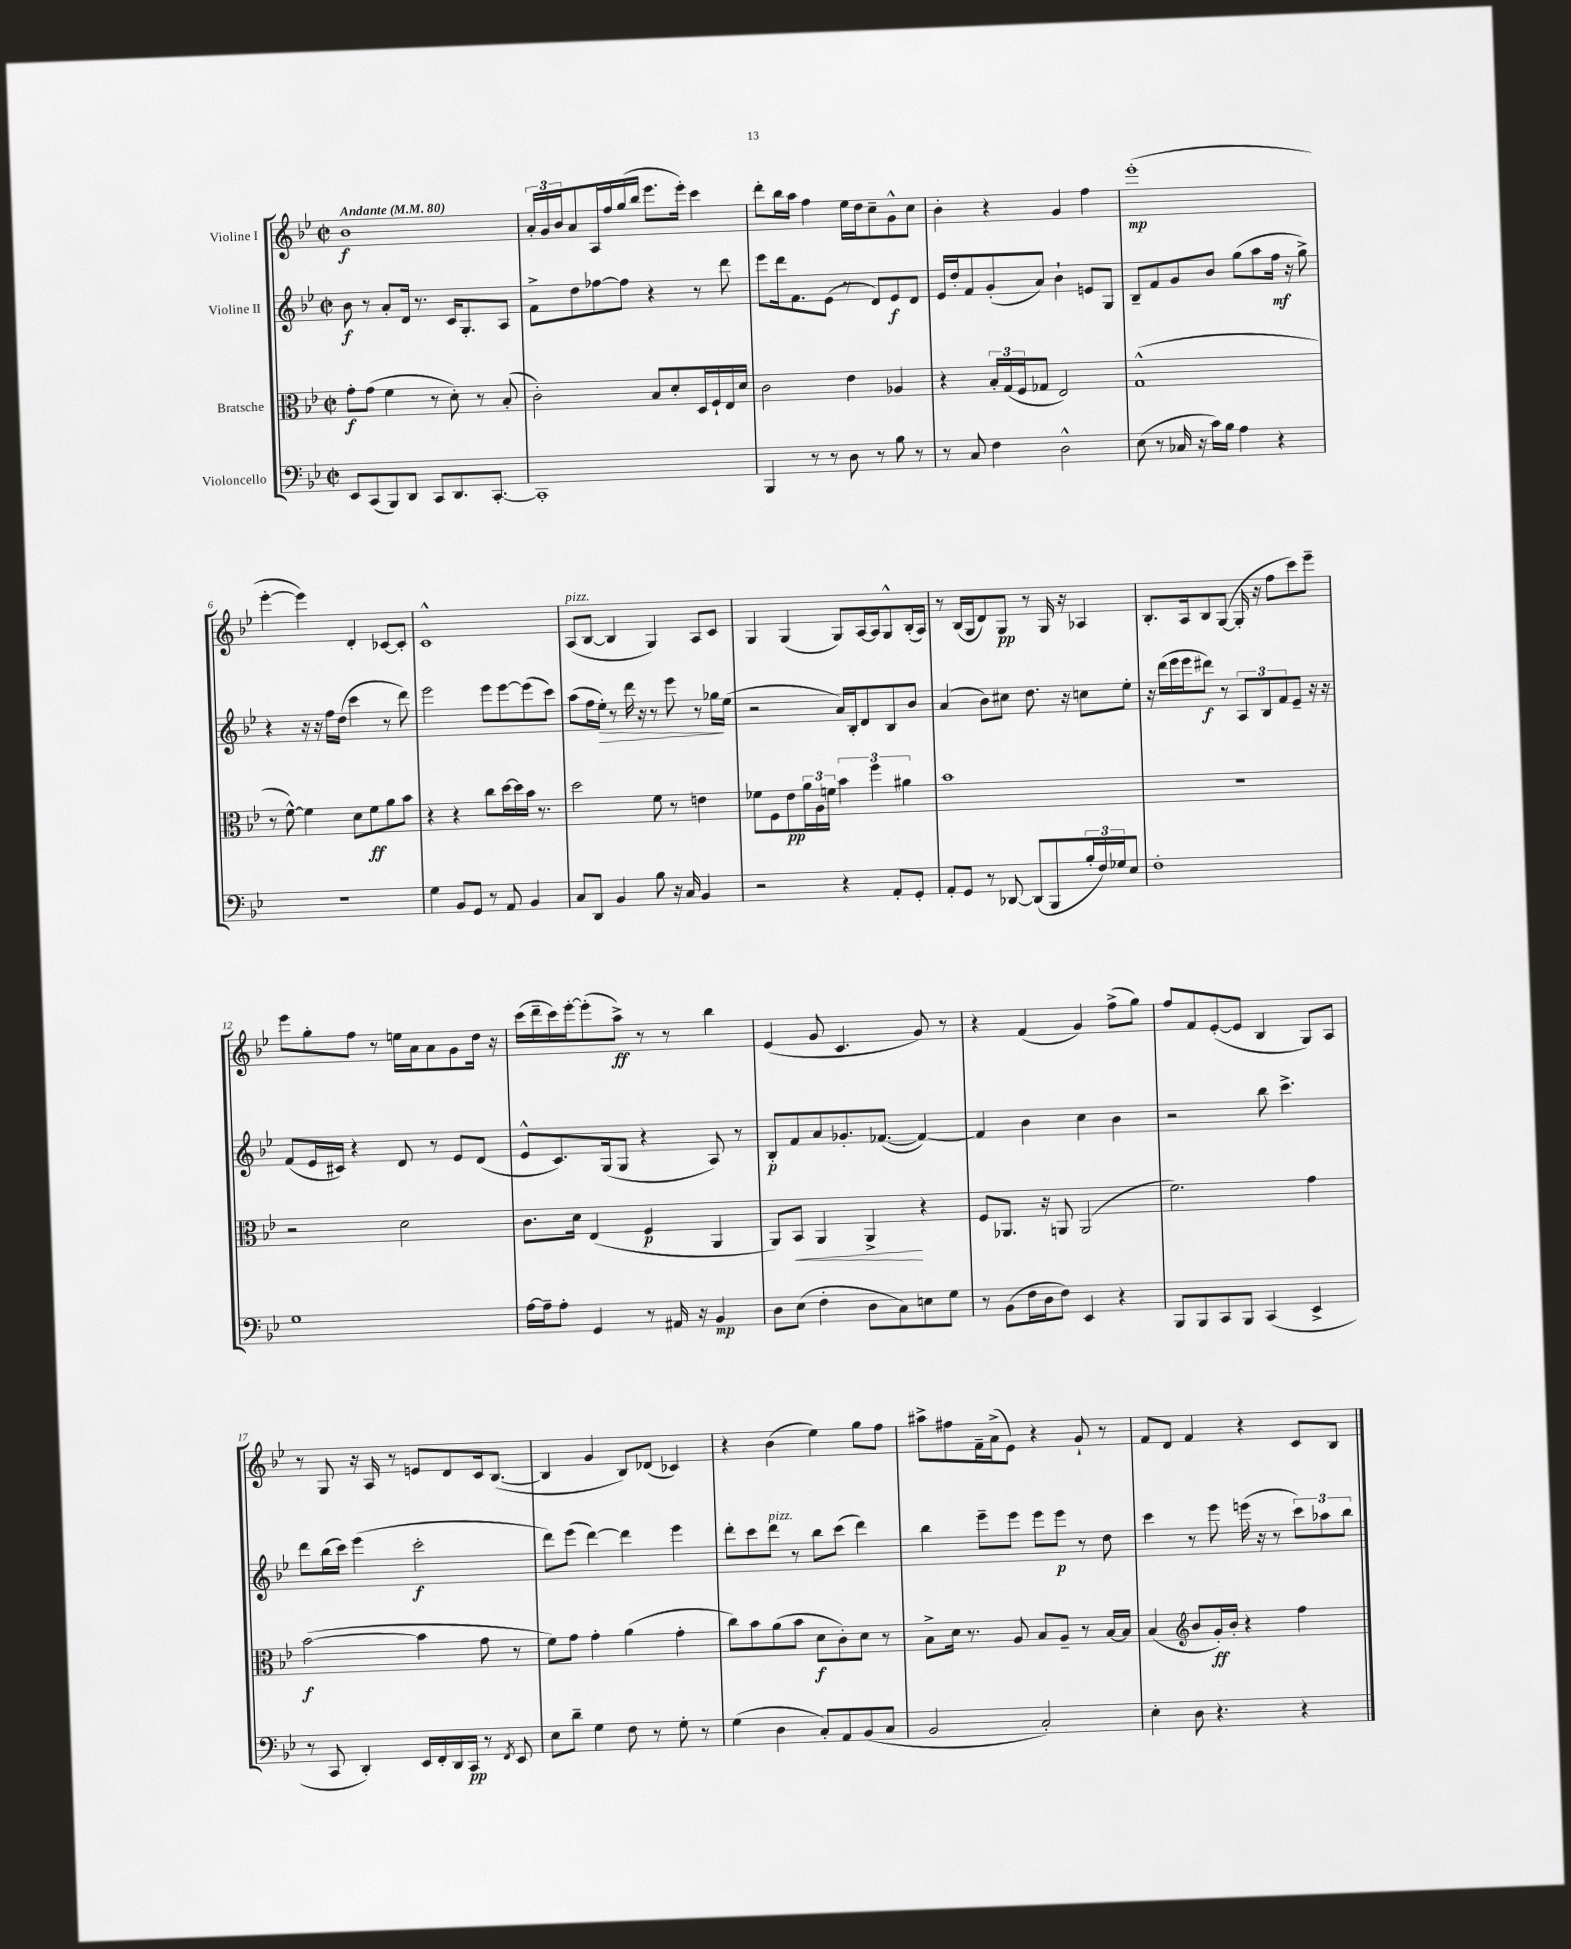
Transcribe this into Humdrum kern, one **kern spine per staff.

**kern	**dynam	**kern	**dynam	**kern	**dynam	**kern	**dynam
*part4	*part4	*part3	*part3	*part2	*part2	*part1	*part1
*staff4	*staff4	*staff3	*staff3	*staff2	*staff2	*staff1	*staff1
*I"Violoncello	*	*I"Bratsche	*	*I"Violine II	*	*I"Violine I	*
*clefF4	*	*clefC3	*	*clefG2	*	*clefG2	*
*k[b-e-]	*	*k[b-e-]	*	*k[b-e-]	*	*k[b-e-]	*
*M2/2	*	*M2/2	*	*M2/2	*	*M2/2	*
*met(c|)	*	*met(c|)	*	*met(c|)	*	*met(c|)	*
*MM80	*	*MM80	*	*MM80	*	*MM80	*
=1	=1	=1	=1	=1	=1	=1	=1
!	!	!	!	!	!	!LO:TX:a:B:t=Andante	!
8EE-/L	.	8g'\L	f	8b-\	f	1b-	f
(8CC/	.	(8g\J	.	8r	.	.	.
8BBB-/)	.	4f\	.	8a'/L	.	.	.
8DD/J	.	.	.	16d/Jk	.	.	.
.	.	.	.	8.r	.	.	.
8CC/L	.	8r	.	.	.	.	.
8.DD/	.	8d'\)	.	16c/KL	.	.	.
.	.	.	.	8.G'/	.	.	.
.	.	8r	.	.	.	.	.
[8.CC'/J	.	.	.	.	.	.	.
.	.	(8B-'/	.	8A/J	.	.	.
=2	=2	=2	=2	=2	=2	=2	=2
1CC']	.	2c'\)	.	8f^\L	.	24a'/LL	.
.	.	.	.	.	.	24g/	.
.	.	.	.	.	.	24b-/J	.
.	.	.	.	8dd\	.	8a/	.
.	.	.	.	[8ff-X\	.	16A/L	.
.	.	.	.	.	.	16ff/	.
.	.	.	.	8ff-\J]	.	(16gg/	.
.	.	.	.	.	.	16bb-/JJ	.
.	.	8B-/L	.	4r	.	8.eee-\L	.
.	.	8d'/	.	.	.	.	.
.	.	.	.	.	.	16eee-'\Jk)	.
.	.	16D/L	.	8r	.	4ccc\	.
.	.	16F`/	.	.	.	.	.
.	.	16E-/	.	8ddd\	.	.	.
.	.	16d/JJ	.	.	.	.	.
=3	=3	=3	=3	=3	=3	=3	=3
4BBB-/	.	2c\	.	8eee-\L	.	8ddd'\L	.
.	.	.	.	16ddd\k	.	16bb-\L	.
.	.	.	.	8.f\	.	16aa\JJ	.
8r	.	.	.	.	.	4ff\	.
8r	.	.	.	(8e-\J	.	.	.
8D\	.	4e-\	.	8r	.	16ee-\LL	.
.	.	.	.	.	.	16dd\J	.
8r	.	.	.	8d/L)	.	8cc~\	.
8B-\	.	4A-X/	.	8e-/	f	8g^^\	.
8r	.	.	.	8d/J	.	8cc\J	.
=4	=4	=4	=4	=4	=4	=4	=4
8r	.	4r	.	16e-/LL	.	4b-'\	.
.	.	.	.	16dd'/J	.	.	.
8C/	.	.	.	8f/	.	.	.
4F\	.	24B-'/LL	.	(8g'/	.	4r	.
.	.	(24G/	.	.	.	.	.
.	.	24F/J	.	.	.	.	.
.	.	8G-X/J	.	8a/J)	.	.	.
2D^^\	.	2E-/)	.	4b-`\	.	4g/	.
.	.	.	.	8en/L	.	4ff\	.
.	.	.	.	8G/J	.	.	.
=5	=5	=5	=5	=5	=5	=5	=5
(8E-\	.	(1G^^	.	8B-~/L	.	(1eee-'	mp
8r	.	.	.	8f/	.	.	.
16C-X/	.	.	.	8g/	.	.	.
16r	.	.	.	.	.	.	.
16c\LL)	.	.	.	8b-/J	.	.	.
16B-\JJ	.	.	.	.	.	.	.
4A\	.	.	.	(8gg\L	.	.	.
.	.	.	.	8aa\	.	.	.
4r	.	.	.	16ff\Jk	mf	.	.
.	.	.	.	16r	.	.	.
.	.	.	.	8gg^\)	.	.	.
!!LO:LB:g=z
=6	=6	=6	=6	=6	=6	=6	=6
1r	.	8r	.	4r	.	[4eee-'\	.
.	.	[8f^^\)	.	.	.	.	.
.	.	4f\]	.	16r	.	4eee-\])	.
.	.	.	.	16r	.	.	.
.	.	.	.	16ff\LL	.	.	.
.	.	.	.	(16dd\JJ	.	.	.
.	.	8d\L	.	4ccc\	.	4d'/	.
.	.	8f\	ff	.	.	.	.
.	.	8a\	.	8r	.	[8c-X/L	.
.	.	8b-\J	.	8ddd\)	.	8c-'/J]	.
=7	=7	=7	=7	=7	=7	=7	=7
4G\	.	4r	.	2eee-\	.	1c^^	.
8BB-/L	.	4r	.	.	.	.	.
8GG/J	.	.	.	.	.	.	.
8r	.	8cc\L	.	8eee-\L	.	.	.
8AA/	.	[16dd\L	.	[8eee-\	.	.	.
.	.	16dd\]	.	.	.	.	.
4BB-/	.	16b-\JJ	.	(8eee-\]	.	.	.
.	.	8.r	.	.	.	.	.
.	.	.	.	8ccc\J)	.	.	.
=8	=8	=8	=8	=8	=8	=8	=8
!	!	!	!	!	!	!LO:TX:a:i:t=pizz.	!
8C/L	.	2dd\	.	(8aa\L	.	(8A/L	.
8DD/J	.	.	.	16ff\L	.	[8B-/J	.
!	!	!	!	!	!LO:HP:b	!	!
.	.	.	.	16ee-'\JJ)	>	.	.
4BB-/	.	.	.	8r	.	4B-/]	.
.	.	.	.	16ddd\	.	.	.
.	.	.	.	16r	.	.	.
8B-\	.	8f\	.	8r	.	4G/)	.
16r	.	8r	.	8eee-\	.	.	.
16C/	.	.	.	.	.	.	.
4BB-/	.	4en\	.	8r	.	8A/L	.
.	.	.	.	16gg-X\LL	.	8c/J	.
.	.	.	.	(16ee-\JJ	]	.	.
=9	=9	=9	=9	=9	=9	=9	=9
2r	.	8f-X\L	.	2r	.	4G/	.
.	.	8F\	.	.	.	.	.
.	.	8e-\	pp	.	.	(4G/	.
.	.	24a\L	.	.	.	.	.
.	.	24A\	.	.	.	.	.
.	.	24fn\JJ	.	.	.	.	.
4r	.	6b-\	.	16a/LL)	.	8G/L)	.
.	.	.	.	16B-'/J	.	.	.
.	.	.	.	8d/	.	[16A/L	.
.	.	6ff\	.	.	.	.	.
.	.	.	.	.	.	16A/J]	.
8AA'/L	.	.	.	8B-/	.	8G^^/	.
.	.	6a#X\	.	.	.	.	.
8GG'/J	.	.	.	8b-/J	.	(16B-'/L	.
.	.	.	.	.	.	16A/JJ)	.
=10	=10	=10	=10	=10	=10	=10	=10
8AA'/L	.	1b-	.	(4a/	.	8r	.
8GG/J	.	.	.	.	.	(16B-/LL	.
.	.	.	.	.	.	16G/J	.
8r	.	.	.	8b-\L)	.	8d/)	.
[8DD-X/	.	.	.	8cc#X\J	.	8G/J	pp
(8DD-/L]	.	.	.	8.dd\	.	8r	.
8BBB-/	.	.	.	.	.	16G/	.
.	.	.	.	16r	.	16r	.
24B-'/L	.	.	.	8ccn\L	.	4A-X/	.
24F/)	.	.	.	.	.	.	.
24G-X/J	.	.	.	.	.	.	.
8E-/J	.	.	.	8ee-'\J	.	.	.
=11	=11	=11	=11	=11	=11	=11	=11
1F'	.	1r	.	16r	.	8.B-'/L	.
.	.	.	.	(16ddd\LL	.	.	.
.	.	.	.	16eee-\	.	.	.
.	.	.	.	16eee-\J	.	16A/k	.
.	.	.	.	8ddd#X\J)	f	8B-/	.
.	.	.	.	8r	.	([8G/J	.
.	.	.	.	12A/L	.	16G'/]	.
.	.	.	.	.	.	16r	.
.	.	.	.	12B-/	.	.	.
.	.	.	.	.	.	8ff\L	.
.	.	.	.	12f/	.	.	.
.	.	.	.	8e-~/J	.	8ccc\)	.
.	.	.	.	16r	.	8eee-~\J	.
.	.	.	.	16r	.	.	.
!!LO:LB:g=z
=12	=12	=12	=12	=12	=12	=12	=12
1G	.	2r	.	(8f/L	.	8eee-\L	.
.	.	.	.	16e-/L	.	8gg'\	.
.	.	.	.	16c#X/JJ)	.	.	.
.	.	.	.	4r	.	8ff\J	.
.	.	.	.	.	.	8r	.
.	.	2d\	.	8d/	.	16een\LL	.
.	.	.	.	.	.	16a\J	.
.	.	.	.	8r	.	8a\	.
.	.	.	.	8e-/L	.	8g\	.
.	.	.	.	(8d/J	.	16dd\Jk	.
.	.	.	.	.	.	16r	.
=13	=13	=13	=13	=13	=13	=13	=13
[16A\LL	.	8.c\L	.	8e-^^/L	.	(16ccc\LL	.
16A~\J]	.	.	.	.	.	16ddd~\	.
8A'\J	.	.	.	8.c/)	.	16ccc\)	.
.	.	16d\Jk	.	.	.	[16eee-'\J	.
4GG/	.	(4E-/	.	.	.	(8eee-'\]	.
.	.	.	.	(16G/k	.	.	.
.	.	.	.	8G/J	.	8aa^\J)	ff
8r	.	4F/	p	4r	.	8r	.
16AA#X/	.	.	.	.	.	8r	.
16r	.	.	.	.	.	.	.
4BB-/	mp	4AA/	.	8A/)	.	4bb-\	.
.	.	.	.	8r	.	.	.
=14	=14	=14	=14	=14	=14	=14	=14
8D\L	.	8AA/L)	.	8B-'/L	p	(4e-/	.
!	!	!	!LO:HP:b	!	!	!	!
(8E-\J	.	8BB-/J	<	8f/	.	.	.
4F'\	.	4AA/	.	8a/	.	8g/	.
.	.	.	.	8.g-X'/	.	4.c/	.
8D\L	.	4AA^/	.	.	.	.	.
.	.	.	.	([8.f-X/J	.	.	.
8C\)	.	.	.	.	.	.	.
8En\	.	4r	[	4f-/_)	.	8g/)	.
8G\J	.	.	.	.	.	8r	.
=15	=15	=15	=15	=15	=15	=15	=15
8r	.	8F/L	.	4f-/]	.	4r	.
(8BB-\L	.	8.AA-X/J	.	.	.	.	.
16F\L	.	.	.	4b-\	.	(4f/	.
16D\J	.	16r	.	.	.	.	.
8F\J)	.	8AAn/	.	.	.	.	.
4EE-/	.	(2AA/	.	4cc\	.	4g/)	.
4r	.	.	.	4b-\	.	(8ff^\L	.
.	.	.	.	.	.	8gg\J)	.
=16	=16	=16	=16	=16	=16	=16	=16
8BBB-/L	.	2.f\)	.	2r	.	8ff/L	.
8BBB-/	.	.	.	.	.	8f/	.
8CC/	.	.	.	.	.	([8e-'/	.
8BBB-/J	.	.	.	.	.	8e-/J]	.
(4CC/	.	.	.	8bb-\	.	4B-/	.
.	.	.	.	4.ccc^\	.	.	.
4EE-^/	.	4g\	.	.	.	8G/L)	.
.	.	.	.	.	.	8A/J	.
!!LO:LB:g=z
=17	=17	=17	=17	=17	=17	=17	=17
8r	.	([2b-\	f	8ddd\L	.	8r	.
8CC/	.	.	.	(16bb-\L	.	8G/	.
.	.	.	.	16ccc\JJ)	.	.	.
4DD'/)	.	.	.	(4eee-\	.	16r	.
.	.	.	.	.	.	16A/	.
.	.	.	.	.	.	8r	.
16EE-/LL	.	4b-\]	.	2ccc'\	f	8en/L	.
16FF'/	.	.	.	.	.	.	.
16DD/	.	.	.	.	.	8d/	.
16CC/JJ	pp	.	.	.	.	.	.
8r	.	8g\	.	.	.	16c/k	.
.	.	.	.	.	.	([8.B-/J	.
8qFF/	.	.	.	.	.	.	.
8EE-/	.	8r	.	.	.	.	.
=18	=18	=18	=18	=18	=18	=18	=18
8E-\L	.	8f\L)	.	8ddd\L)	.	4B-/]	.
8d~\J	.	8g\J	.	(8eee-\J	.	.	.
4G\	.	4g'\	.	[4ddd\)	.	4g/	.
8F\	.	(4a\	.	4ddd\]	.	8B-/L)	.
8r	.	.	.	.	.	(8d-X/J	.
8G'\	.	4g'\	.	4eee-\	.	4c-X/)	.
8r	.	.	.	.	.	.	.
=19	=19	=19	=19	=19	=19	=19	=19
(4G\	.	8cc\L)	.	8ddd'\L	.	4r	.
.	.	8b-\	.	8ccc\	.	.	.
!	!	!	!	!LO:TX:a:i:t=pizz.	!	!	!
4D\	.	(8a\	.	8ddd\J	.	(4b-\	.
.	.	8b-\J	.	8r	.	.	.
8C'/L)	.	8d\L	f	8bb-\L	.	4ee-\)	.
8AA/	.	8c'\)	.	(8ccc\J	.	.	.
(8BB-/	.	8d\J	.	4ddd\)	.	8gg\L	.
8C/J	.	8r	.	.	.	8ff\J	.
=20	=20	=20	=20	=20	=20	=20	=20
2BB-/	.	8B-^\L	.	4bb-\	.	8aa#X^\L	.
.	.	16d\Jk	.	.	.	8ff#X\	.
.	.	8.r	.	.	.	.	.
.	.	.	.	8eee-~\L	.	16f~\L	.
.	.	.	.	.	.	(16a^\J	.
.	.	8A/	.	8eee-\J	.	8e-\J)	.
2C'/)	.	8B-/L	.	8eee-\L	.	4r	.
.	.	8A~/J	.	8eee-\J	p	.	.
.	.	8r	.	8r	.	8g`/	.
.	.	[16B-/LL	.	8dd\	.	8r	.
.	.	16B-/JJ]	.	.	.	.	.
=21	=21	=21	=21	=21	=21	=21	=21
4E-'\	.	(4B-/	.	4ccc\	.	8f/L	.
.	.	.	.	.	.	8d/J	.
*	*	*clefG2	*	*	*	*	*
8D\	.	8b-/L	.	8r	.	4f/	.
4.r	.	16g'/L)	ff	8eee-\	.	.	.
.	.	16b-'/JJ	.	.	.	.	.
.	.	4r	.	(16eeen\	.	4r	.
.	.	.	.	16r	.	.	.
.	.	.	.	8r	.	.	.
4r	.	4ff\	.	12ccc\L)	.	8c/L	.
.	.	.	.	12aa-X\	.	.	.
.	.	.	.	.	.	8B-/J	.
.	.	.	.	12bb-\J	.	.	.
==	==	==	==	==	==	==	==
*-	*-	*-	*-	*-	*-	*-	*-
